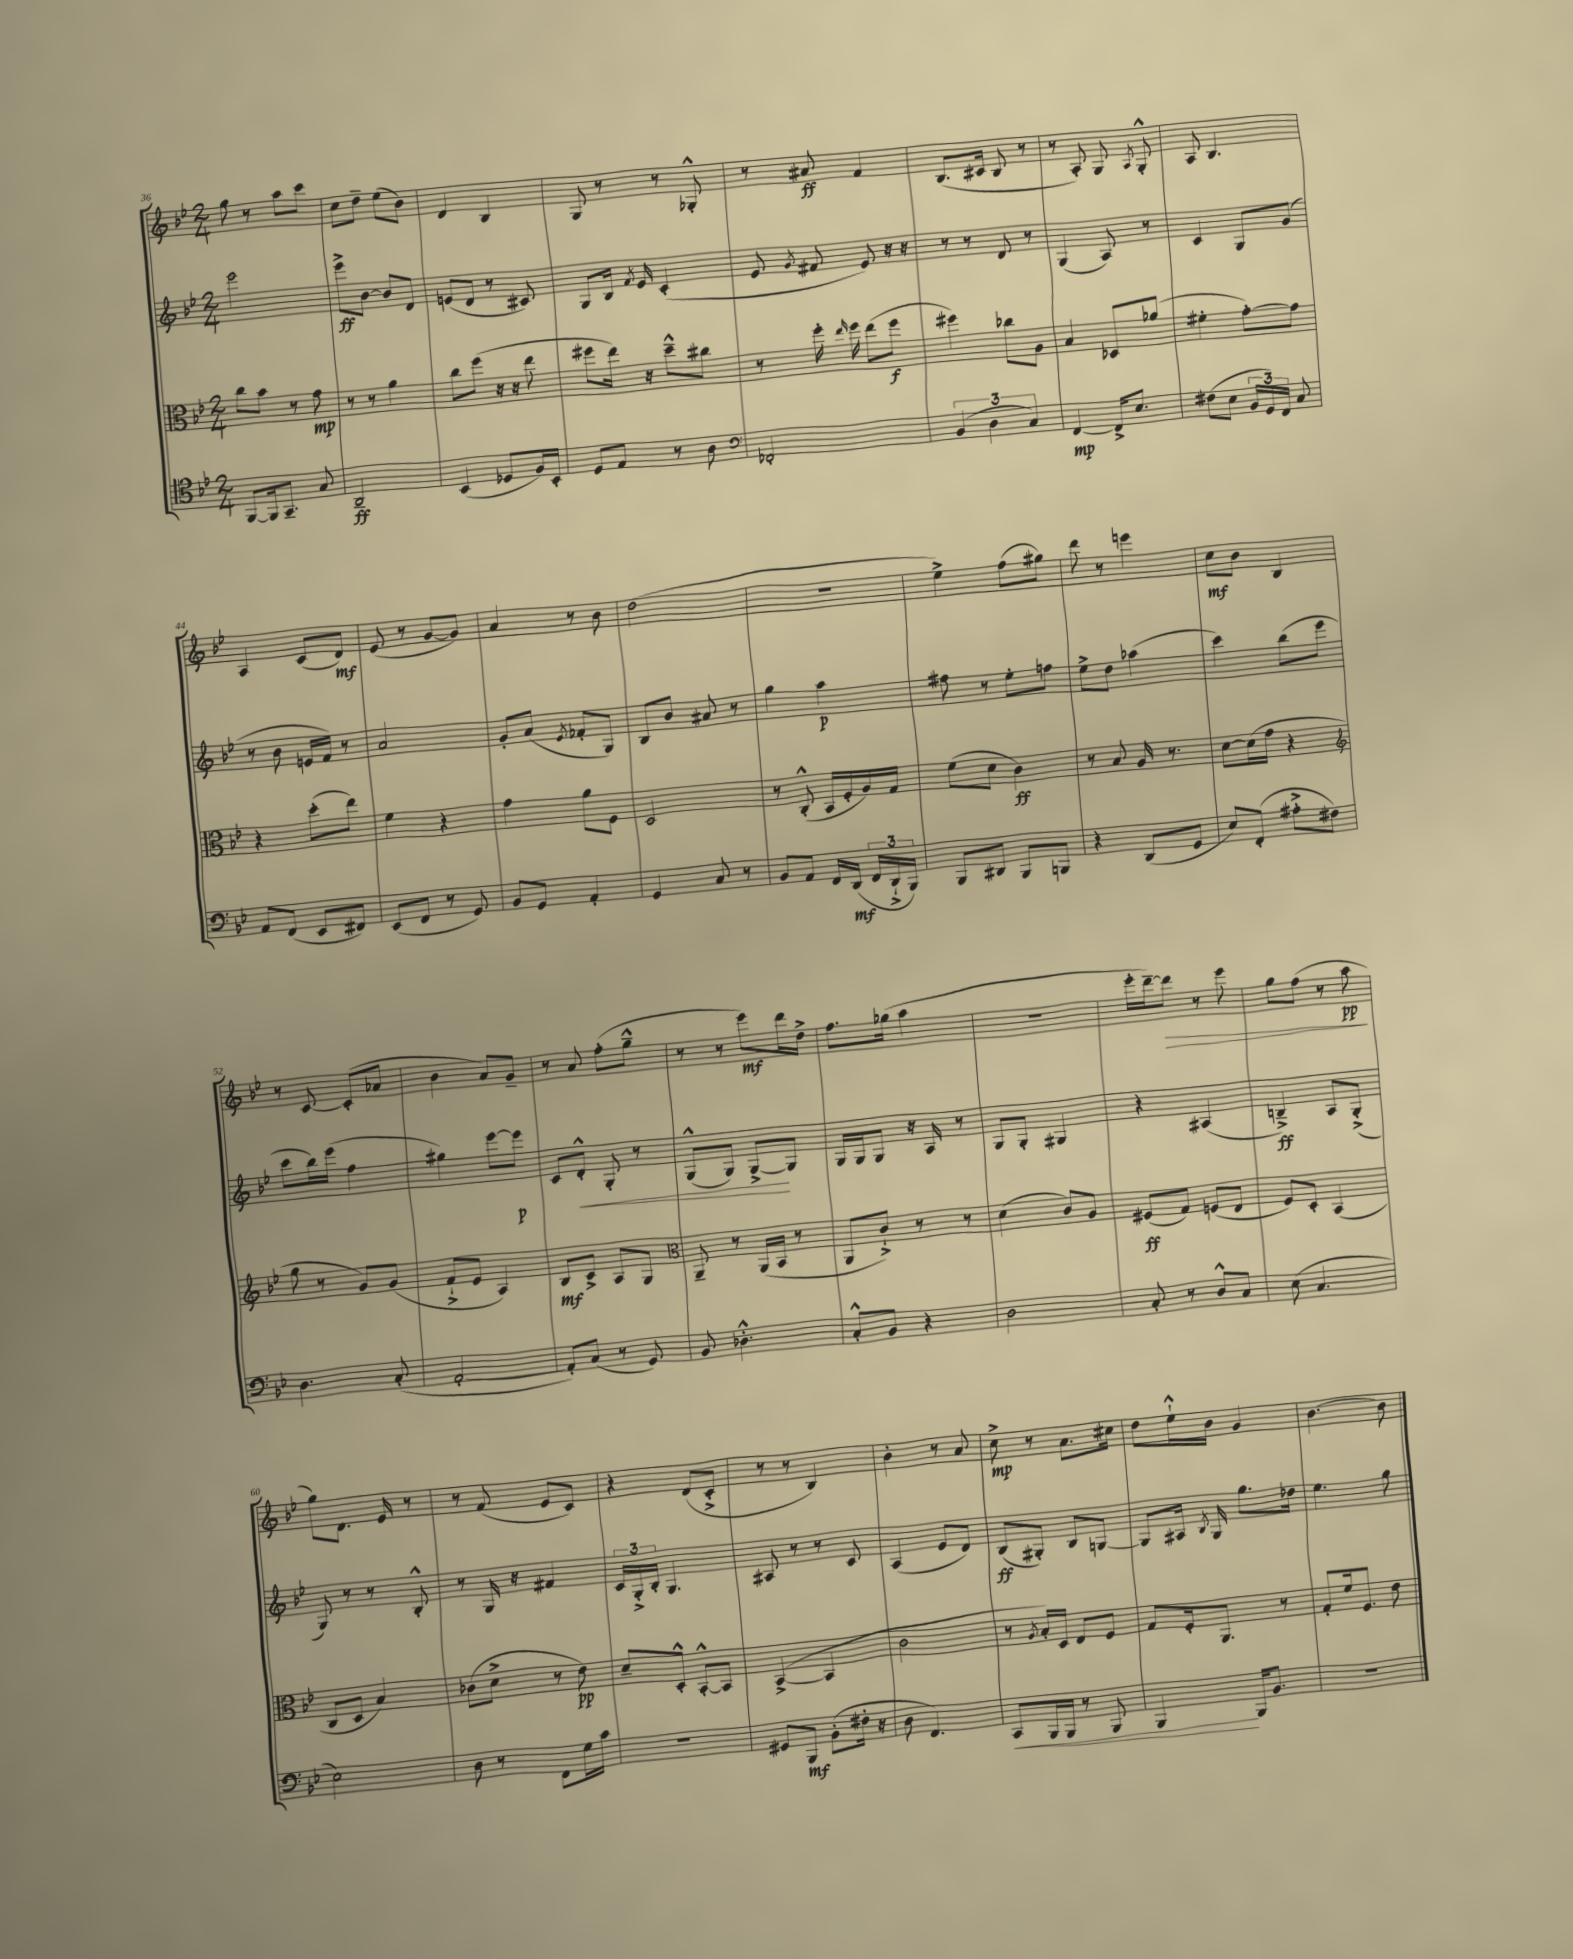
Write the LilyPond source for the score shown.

<<
\new StaffGroup <<
\new Staff = "s0" {
    \clef treble \key bes \major \numericTimeSignature \time 2/4
    \autoBeamOff g''8 r8 a''8[ c'''8] |
    c''8[ d''8]-- ees''8[( bes'8]) |
    d'4 bes4 |
    g8 r8 r8 ges8-.-^ |
    r8 ais'8\ff f'4 |
    bes8.[( cis'16] bes8 r8 |
    r8 a8-.) g8 \acciaccatura { a8 } g8-.-^ |
    a8 bes4. |
    a4 c'8[( d'8]\mf) |
    ees'8( r8 g'8[~ g'8]) |
    a'4 r8 bes'8 |
    d''2( |
    r2 |
    ees''4->) f''8[( gis''8]) |
    d'''8 r8 e'''4 |
    c''8[\mf bes'8] bes4 |
    r8 c'8~ c'8[-.( aes'8] |
    bes'4 a'8[) g'8]-- |
    r8 a'8 f''8[-.( g''8]---^ |
    r8 r8 ees'''8[\mf) d'''16 d''16]-> |
    f''8.[ ges''16]( a''4 |
    r2 |
    ees'''16[-. d'''16~--) d'''8]\> r8 ees'''8 |
    g''8[ f''8]( r8 a''8\pp\! |
    g''8[) d'8.] ees'16 r8 |
    r8 f'8( ees'8[ c'8]) |
    r4 d'8[( c'8]-.-> |
    r8 r8 bes4) |
    bes'4-. r8 a'8 |
    c''8->\mp r8 a'8.[ cis''16] |
    d''8[ ees''16-!-^ bes'16] g'4 |
    bes'4.~ bes'8 \bar "|." |
}
\new Staff = "s1" {
    \clef treble \key bes \major \numericTimeSignature \time 2/4
    \autoBeamOff ees'''2 |
    ees'''8[->\ff bes'8]~ bes'8[ d'8] |
    e'8[( d'8] r8 cis'8) |
    g8[ bes16] \acciaccatura { f'8 } ees'16 c'4-.( |
    ees'8 \acciaccatura { g'8 } fis'8 ees'8) r16 r16 |
    r8 r8 d'8 r8 |
    g4( a8) r8 |
    c'4 g8[ g'8]( |
    r8 bes'8 e'16[ f'16]) r8 |
    a'2 |
    g'8[-. a'8]( \acciaccatura { ees'8 } fes'8[-. g8]) |
    bes8[ bes'8] ais'8 r8 |
    g''4 a''4\p |
    fis''8 r8 ees''8[-. f''8] |
    ees''8[-> d''8] aes''4( |
    c'''4) bes''8[( ees'''8] |
    c'''8[ bes''16) ees'''16]( f''4 |
    gis''4) ees'''8[~ ees'''8]\p |
    c'8[ d'8]-.-^\< g8-. r8 |
    g8[-^( g8]) g8[~->\! g8] |
    g16[ g16 g8] r16 a16 r8 |
    g8[ g8]-. gis4 |
    r4 ais4( |
    b4--->\ff) a8[ g8]-.->( |
    g8) r8 r8 bes8-.-^ |
    r8 g16 r16 fis'4 |
    \tuplet 3/2 { c'16[ g16-.-> bes16]-. } g4. |
    ais8 r8 r8 c'8 |
    a4( ees'8[ d'8]) |
    bes8[\ff( gis8]-.) bes8[ g8]~ |
    g8[ ais16] \acciaccatura { bes8 } g16 g''8.[ des''16] |
    ees''4. g''8 \bar "|." |
}
\new Staff = "s2" {
    \clef alto \key bes \major \numericTimeSignature \time 2/4
    \autoBeamOff c''8[ bes'8] r8 g'8\mp |
    r8 r8 a'4 |
    c''8[ f''8]( r16 r16 ees''8 |
    fis''8[ ees''16]) r16 d''8[---^ cis''8] |
    r8 f''16-. \grace { ees''16 } f''16 ees''8[( f''8]\f |
    fis''4) ces''8[ a8] |
    bes4 des8[ aes'8]( |
    fis'4-. g'8[~-.) g'8] |
    r4 d''8[-.( ees''8]) |
    f'4 r4 |
    g'4 a'8[ f8] |
    d2 |
    r8 c8-.-^( bes,16[ f16-. a16) g16] |
    f'8[( d'8] c'4\ff) |
    r8 bes8 a16 r8. |
    d'8[~ d'16( g'16] r4 |
    \clef treble g''8 r8 g'8[) g'8]( |
    f'8[-!-> ees'8] a4) |
    bes8[\mf c'8]-> a8[ g8] |
    \clef alto a,8-- r8 a,16[( bes,16] r8 |
    a,8[ c'8]-!->) r8 r8 |
    d'4( c'8[) a8] |
    fis8[\ff( g8]) f8[( ees8] |
    f8[) d8]-. bes,4( |
    c8[ d8] bes4) |
    ces'8[( d'8]-> r8 ees'8\pp) |
    d'8[-- d8]-.-^ bes,8[~-.-^ bes,8] |
    bes,4~->( bes,4 |
    c'2 |
    r8 \acciaccatura { a8 } bes16[-.) d16] ees8[ f8] |
    g8[ f16-. a,8.] r8 |
    g8[-. f'16 f8.] ees'8 \bar "|." |
}
\new Staff = "s3" {
    \clef tenor \key bes \major \numericTimeSignature \time 2/4
    \autoBeamOff f,8[~ f,16 g,8.]-- g8 |
    a,2--\ff |
    bes,4( des8[ f16) bes,16]-. |
    d8[ ees8] r8 a8 |
    \clef bass fes,2-. |
    \tuplet 3/2 { bes,4( d4 c4) } |
    f,4~\mp f,16[-> ees8.] |
    fis8[( ees8] \tuplet 3/2 { bes,16[ g,16) f,16] } c8 |
    a,8[ f,8]( ees,8[ fis,8]) |
    ees,8[( f,8] r8 g,8) |
    bes,8[ g,8] a,4-. |
    g,4 c8 r8 |
    bes,8[ a,8] f,16[ d,16]\mf( \tuplet 3/2 { f,16[ d,16-!-> bes,,16]) } |
    bes,,8[ dis,8] bes,,8[ b,,8] |
    r4 d,8[( g,8] |
    ees8[) f,8]-.( ais8[-.-> fis8]) |
    d4. c8-.( |
    a,2~-. |
    a,8[-.) c8]( r8 g,8) |
    bes,8 des4.-.-^ |
    c8[-.-^ bes,8] r4 |
    d2 |
    c8-. r8 d8[-^ c8] |
    ees8( c4. |
    ees2) |
    d8 r8 f,8[ g16 c'16] |
    R2 |
    gis,8[ bes,,8]\mf bes,8[-.( fis16]-. r16 |
    d8 f,4.) |
    c,8[\< bes,,16 bes,,16] r8 bes,,8 |
    bes,,4\! bes,,16[ bes,8.] |
    R2 \bar "|." |
}
>>
>>
\layout { \context { \Score currentBarNumber = #36 } }
